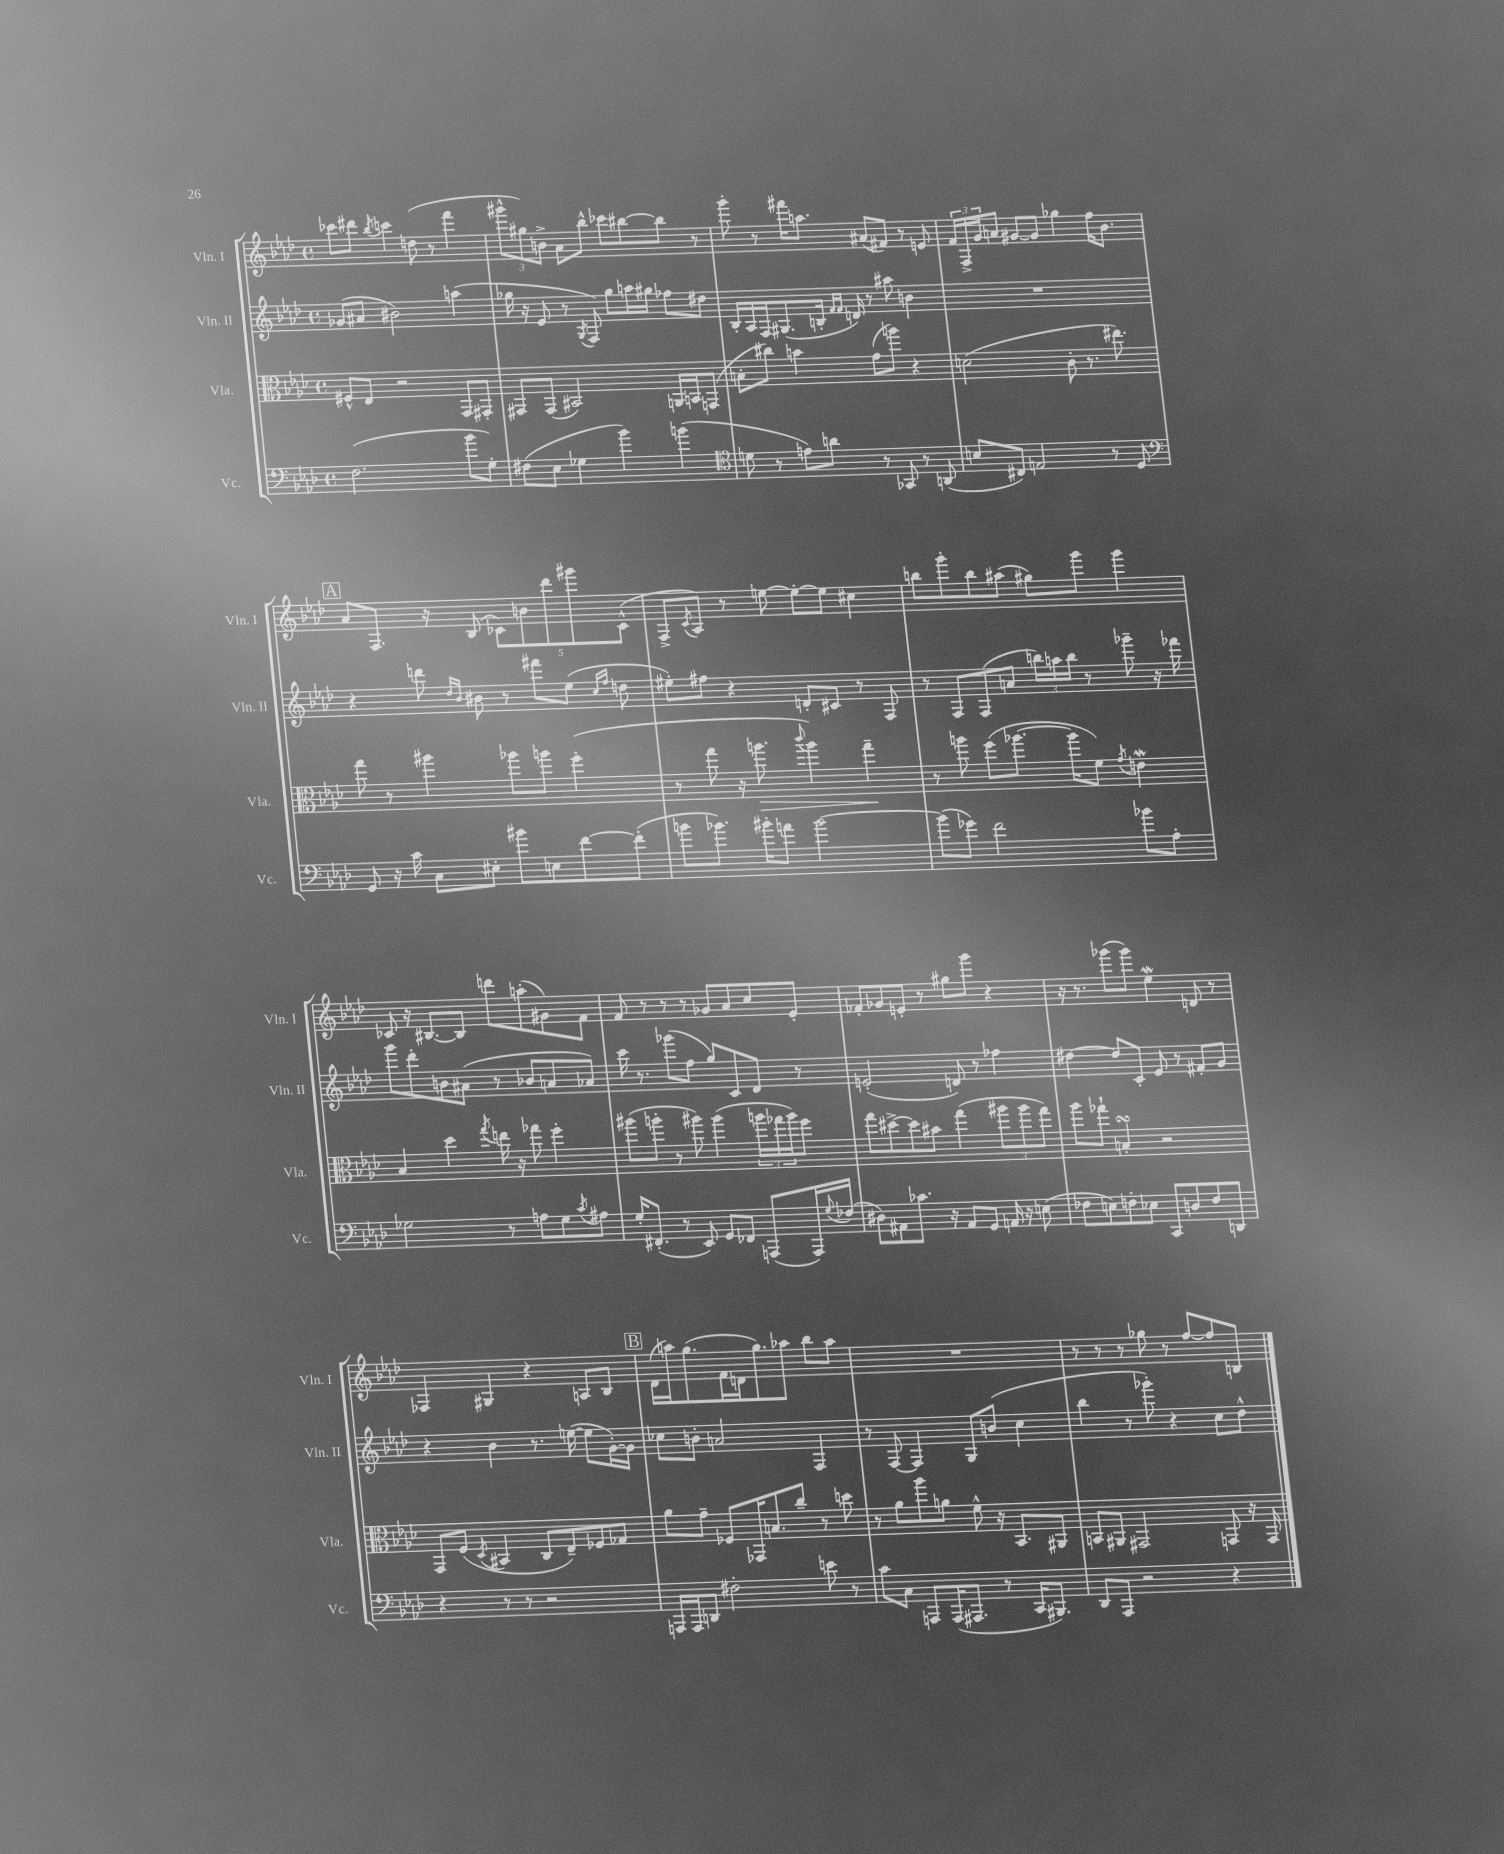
<<
\new StaffGroup <<
\new Staff = "s0" \with { instrumentName = "Vln. I" shortInstrumentName = "Vln. I" } {
    \clef treble \key aes \major \defaultTimeSignature \time 4/4
    ces'''8 dis'''8 \acciaccatura { bes''8 } c'''4 d''8( r8 f'''4 |
    \tuplet 3/2 { gis'''8-^ gis''8) b'8-> } aes'8 bes''8-^ ces'''8 bis''8~ bis''8 r8 |
    g'''8-. r8 fis'''16 a''8. ais'8( fis'8) r8 e'8 |
    \tuplet 3/2 { f'16 f16-> g'16 } a'8 gis'8~ gis'8 ges''4 f''16 bes'8. |
    \mark \markup { \box "A" } aes'8 f8. r16 bes8( \tuplet 5/4 { ces'8) b'8 des'''8 gis'''8 ces'8-^( } |
    f8-> \acciaccatura { c'8 } aes8) r8 e''8~ e''8~-. e''8 cis''4 |
    b''8 g'''8-. b''8 ais''8( gis''8) g'''8 g'''4 |
    ces'8 r16 bis8.~ bis8 d'''8 a''8-.( gis'8) f'8 |
    f'8 r8 r8 r8 ges'8 aes'8 c''8 ees'8-. |
    fes'8-. ges'8 e'8-. r8 gis''8 g'''8 r4 |
    r16 r8. ges'''8( ges'''8) ees''4\mordent d'8 r8 |
    fes4 gis4 r4 a8 bes8 |
    \mark \markup { \box "B" } des'16( a''16) g''8.( f'16 d'16 g''8.) aes''8 bes''8 aes''8 |
    R1 |
    r8 r8 r8 ges''8 r8 f''8~ f''8 b8 \bar "|." |
}
\new Staff = "s1" \with { instrumentName = "Vln. II" shortInstrumentName = "Vln. II" } {
    \clef treble \key aes \major \defaultTimeSignature \time 4/4
    ges'8( ais'8 bis'2) a''4( |
    ges''16 r16 ees'8 r8 \acciaccatura { g8 } f8) ges''8 a''16 gis''16 fes''8 dis''8 |
    bes16-. aes16 f16 gis8.( b16-. \grace { f'16 f'16 } d'16) r8 ais''8 b'4 |
    R1 |
    \mark \markup { \box "A" } r4 d'''8 \grace { des''16 bes'16 } bis'8 r8 fis'''8 ees''8( \grace { c''16 f''16 } d''8 |
    eis''8-.) fis''8 r4 d'8-. cis'8 r8 f8 |
    r8 f8 f8( a'8 \tuplet 3/2 { b''16) a''16 b''16 } r8 ges'''8-- r16 fes'''16 |
    g'''8 des'''8-. b'8 ais'8( r8 bes'8 a'8 aes'8) |
    c'''16 r8. ges'''8( f''8 g''8) c'8 des'8 r8 |
    e'2-.( d'8) r8 fes''4 |
    dis''4~ dis''8 c'8-. ees'8 r8 fis'8-. g'8 |
    r4 bes'4 r8. e''16~( e''8 g'16~-.) g'16 |
    \mark \markup { \box "B" } ces''8 b'8-. a'2 f4 |
    r8 f8~ f4 g8 b'8( c''4 |
    bes''4 r8 ges'''8-.) r4 c''8 des''8-^ \bar "|." |
}
\new Staff = "s2" \with { instrumentName = "Vla." shortInstrumentName = "Vla." } {
    \clef alto \key aes \major \defaultTimeSignature \time 4/4
    fis8-^ ees8 r2 g,8 gis,8-. |
    gis,8 gis,8( bis,2) a,16 b,16 g,8( |
    b8-. cis''8) b'4 g'8( a''8) r4 |
    d'2( c'8-. r8. eis''8.) |
    \mark \markup { \box "A" } g''8 r8 ais''4 aes''8 a''8 f''4-.( |
    r8 g''8 r16 a''8.\> \appoggiatura { c'''8 } a''4) g''4--\! |
    r8 a''8 f''8( aes''8.~ aes''16 f'8) \acciaccatura { g'8 } e'4\mordent |
    bes4 des''4 \acciaccatura { g''8 } e''16 r16 ges''8 f''4-. |
    ais''8( a''8-. r8 ais''8) ais''4( \tuplet 3/2 { a''16 ges''16 a''16) } f''8 |
    g''8 dis''8~-> dis''8 bis'8 g''4( \tuplet 3/2 { ais''8 ais''8 g''8) } |
    aes''8 ges''8-! b4-.\turn r2 |
    g,8 f8( \acciaccatura { des8 } bis,4 c8 ees8--) fes8 ges8 |
    \mark \markup { \box "B" } aes'8 g'8-- fes8 ges,16 b8. c''8-- r8 d''8 |
    r8 aes'8 aes''8 a'8 f'8-^ r16 bes,8. ais,8 |
    b,8 ais,8 gis,2 g,8 r16 g,16 \bar "|." |
}
\new Staff = "s3" \with { instrumentName = "Vc." shortInstrumentName = "Vc." } {
    \clef bass \key aes \major \defaultTimeSignature \time 4/4
    f2.( bes'8 g8-.) |
    fis8( ees8 ges4 bes'4) b'4( |
    \clef tenor d'8 r8 e'8) a'8 r8 ges,8 r8 a,8( |
    b8 cis8) e2 r8 des8 |
    \mark \markup { \box "A" } \clef bass g,8 r16 c'16 c8 eis8-. bis'8 e8 f'8~ f'8-.( |
    b'8 bes'8.) bis'16-. a'8 bis'2~ |
    bis'8( ges'8) f'2 bes'8 aes8-. |
    ges2 r8 a8 ges8 \acciaccatura { c'8 } ais8 |
    g16-. fis,8.-.( r8 ees,8) g,8 fes,8 a,,8( a,,16) \appoggiatura { g8 } fes16( |
    dis8) ais,8 ces'8. r16 ais,8 g,8 a,16 r16 e8( |
    fes8 e8) f8-. ees8 c,8 d8 f8 d,8 |
    r4 r8 r8 r2 |
    \mark \markup { \box "B" } a,,16 a,,16 d,8 fis2-. e'8 r8 |
    c'8 c8 a,,8 a,,16( ais,,8. r8 c,16 bis,,8.) |
    des,8 aes,,8 r2 r4 \bar "|." |
}
>>
>>
\layout { \context { \Score \remove "Bar_number_engraver" } }
